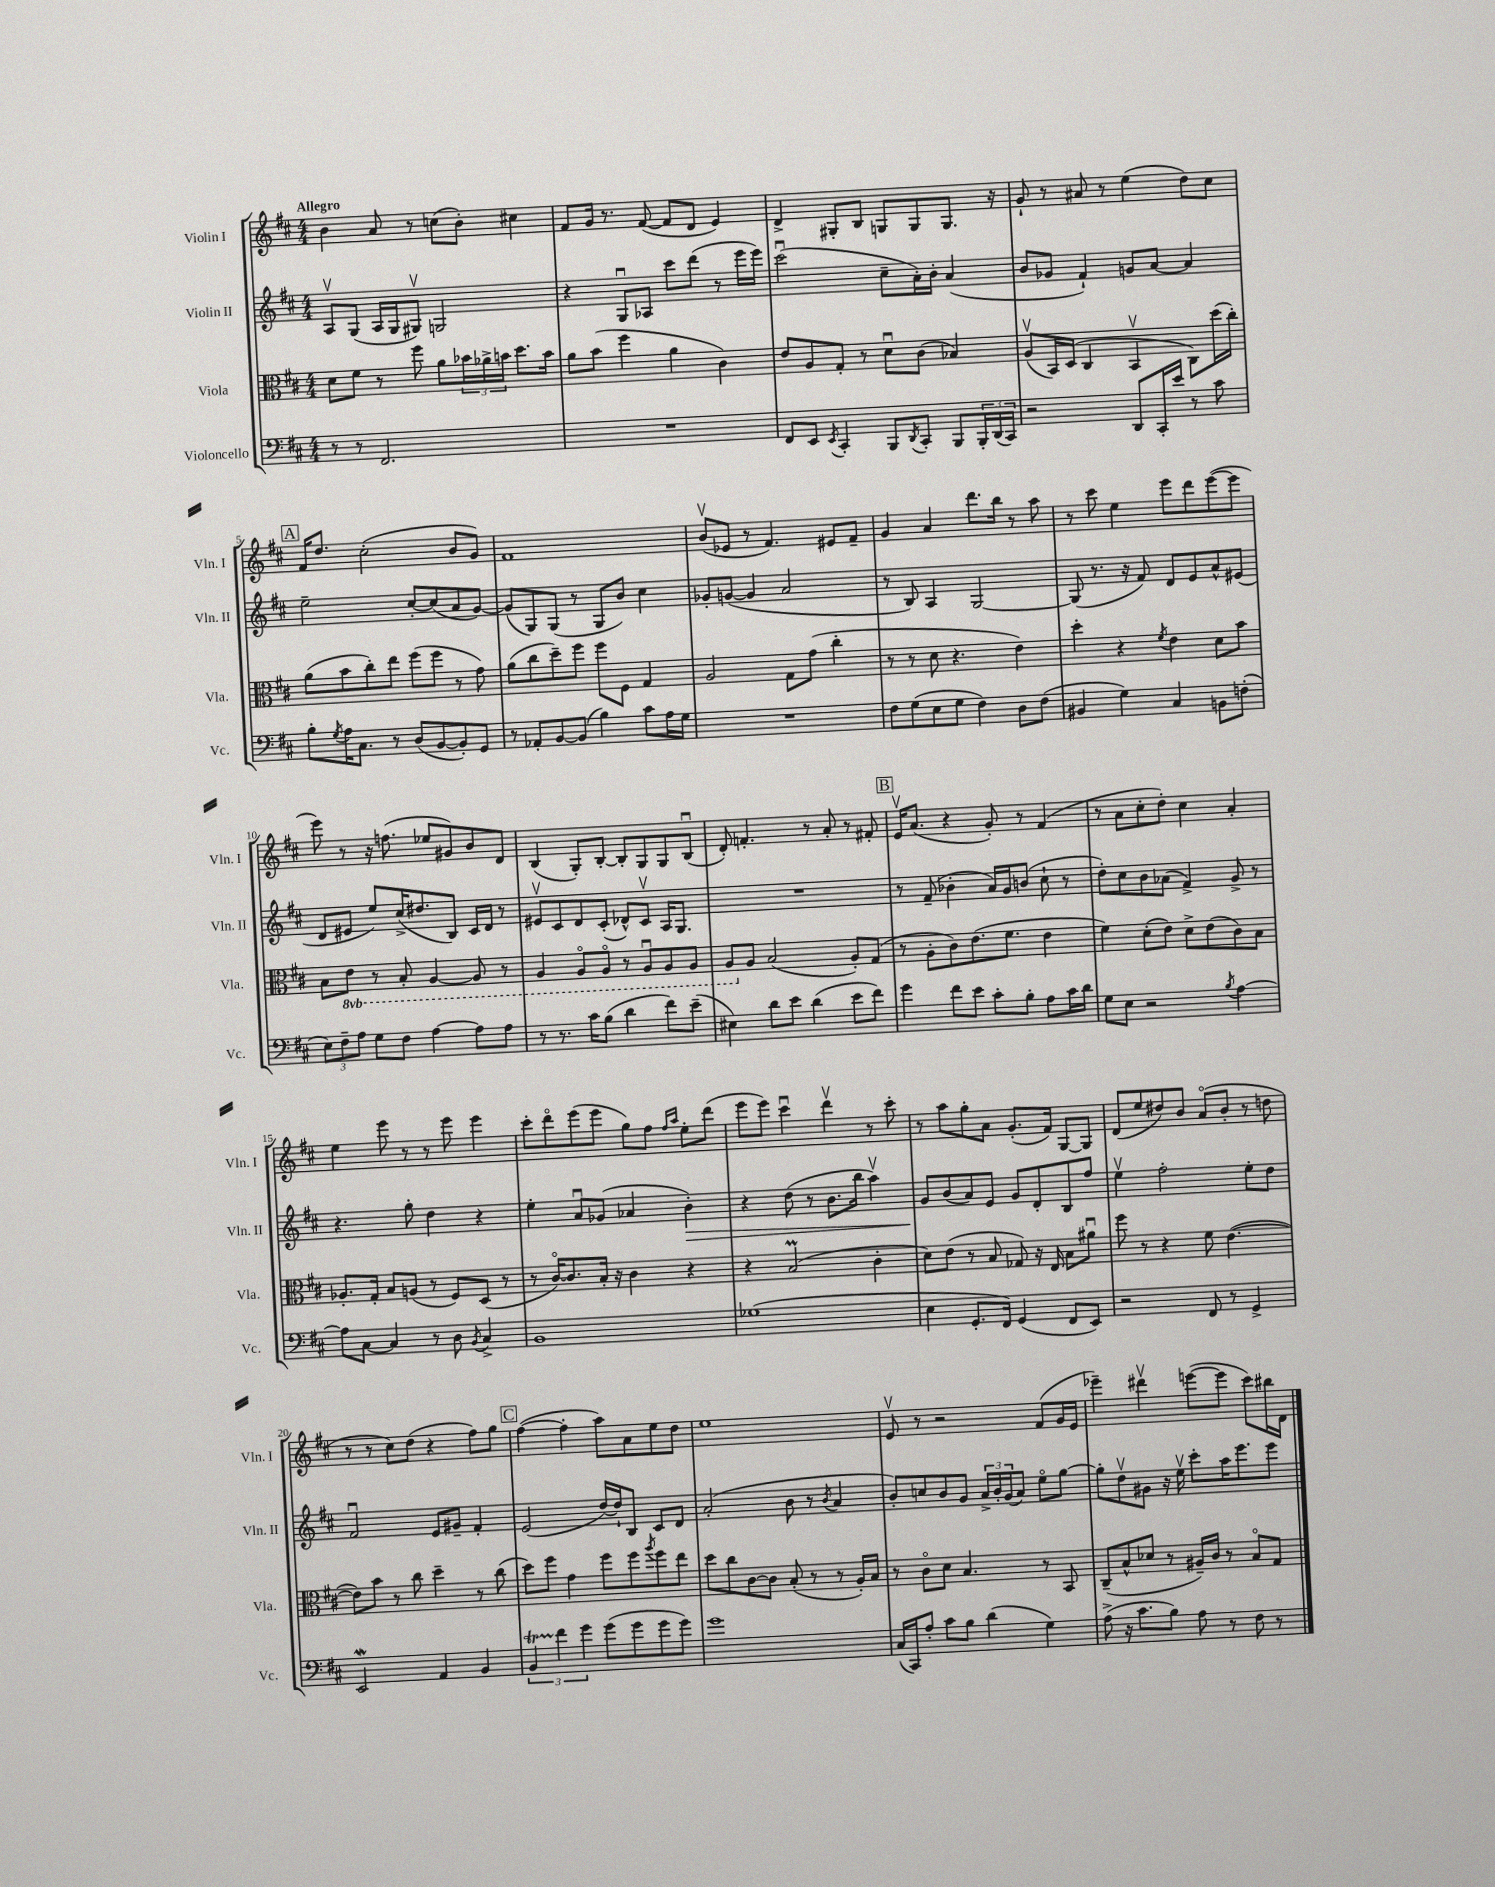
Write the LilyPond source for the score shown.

<<
\new StaffGroup <<
\new Staff = "s0" \with { instrumentName = "Violin I" shortInstrumentName = "Vln. I" } {
    \clef treble \key d \major \numericTimeSignature \time 4/4 \tempo "Allegro"
    b'4 a'8 r8 c''8( b'8-.) cis''4 |
    fis'8 g'16 r8. fis'8~( fis'8 d'8 e'4) |
    d'4-> gis8-. b8 g8 g8 g8. r16 |
    g'8-! r8 ais'8 r8 e''4( d''8) cis''8 |
    \mark \markup { \box "A" } fis'16 d''8. cis''2-.( b'8 g'8) |
    fis'1 |
    b'8\upbow( ees'8 r8 fis'4.) eis'8 fis'8-- |
    g'4 a'4 d'''8. b''16 r8 a''8 |
    r8 cis'''8 e''4 e'''8 d'''8 e'''8~( e'''8 |
    e'''8) r8 r16 f''8.( ees''8 gis'8) b'8 d'8 |
    b4( g8-.) b8~-. b8-. g8 g8 b8\downbow( |
    d'8-.) f'4.-. r8 a'8-. r8 fis'8-. |
    \mark \markup { \box "B" } e'16\upbow a'8.( r4 g'8-.) r8 fis'4( |
    r8 a'8 cis''8-. d''8-.) cis''4 a'4-. |
    e''4 e'''8 r8 r8 e'''8 e'''4 |
    cis'''8-. d'''8\flageolet e'''8( e'''8 g''8) fis''8 \grace { fis''16 a''16 } e''8-. d'''8( |
    e'''8 e'''8) cis'''4\downbow d'''4\upbow r8 cis'''8-. |
    r8 a''8 g''8-. a'8 g'8.-.( fis'16) g8~ g8 |
    d'8( e''8 dis''8) b'8 a'8\flageolet( b'8-. r8 d''8 |
    r8 r8 cis''8) d''8( r4 fis''8) g''8 |
    \mark \markup { \box "C" } fis''4~( fis''4-. a''8) a'8 e''8 d''8 |
    e''1 |
    e'8\upbow r8 r2 fis'8( g'16 e'16 |
    ees'''4--) dis'''4\upbow e'''8~( e'''8 cis'''8) bis''16 d'16 \bar "|." |
}
\new Staff = "s1" \with { instrumentName = "Violin II" shortInstrumentName = "Vln. II" } {
    \clef treble \key d \major \numericTimeSignature \time 4/4
    a8\upbow g8( a16 g16 gis8\upbow) g2 |
    r4 g8\downbow aes8 cis'''8 d'''8( r8 e'''16 e'''16) |
    cis'''2\downbow( cis''8-- a'16-.) b'16-. a'4( |
    b'8 ges'8 fis'4-!) g'8 a'8~ a'4 |
    \mark \markup { \box "A" } e''2-- cis''8~-. cis''8( a'8 g'8~) |
    g'8( g8) g8( r8 g8 b'8) cis''4 |
    ges'8-. g'8~( g'4 a'2 |
    r8 b8) a4 g2~ |
    g8( r8. r16 fis'8) d'8 e'8 a'8-^ eis'8( |
    d'8 eis'8 e''8) cis''16->( dis''8. b8) cis'16 d'16 r8 |
    eis'8\upbow cis'8 d'8 cis'8-.( des'8-^) cis'8\upbow a16 g8. |
    R1 |
    \mark \markup { \box "B" } r8 fis'8--( bes'4-. a'16) g'16 b'8( cis''8-! r8 |
    d''8-.) cis''8 b'8 aes'8( fis'4->) g'8-> r8 |
    r4. g''8-. d''4 r4 |
    e''4-. a'8\downbow ges'8( aes'4 b'4-.\>) |
    r4 d''8( r8 b'8. b''16 a''4\upbow) |
    g'8\! b'8( a'8) e'8 g'8 d'8-. b8 fis''8 |
    e''4\upbow fis''2-. e''8-. d''8 |
    fis'2\downbow e'8 gis'8-- fis'4-. |
    \mark \markup { \box "C" } e'2( d''16~) d''16-! b8 cis'8 d'8 |
    a'2-.( b'8 r8 \acciaccatura { b'8 } a'4 |
    b'8-.) c''8 b'8 g'8 \tuplet 3/2 { a'16-> b'16-. g'16( } a'8) e''8\flageolet g''8~ |
    g''8-. d''8\upbow gis'8 r16 e''16\upbow cis'''8-. a''16 e'''8. e'''8 \bar "|." |
}
\new Staff = "s2" \with { instrumentName = "Viola" shortInstrumentName = "Vla." } {
    \clef alto \key d \major \numericTimeSignature \time 4/4 \set Staff.ottavationMarkups = #ottavation-simple-ordinals
    d'8 fis'8 r8 fis''8 a'8 \tuplet 3/2 { bes'16 aes'16-> b'16 } d''8. b'16 |
    a'8 b'8( fis''4 a'4 cis'4) |
    e'8 a8 g8-. r8 d'8\downbow cis'8( bes4) |
    a8\upbow( b,16) d16( cis4 b,4\upbow cis8) d''16( cis''16-.) |
    \mark \markup { \box "A" } a'8( b'8 cis''8-.) e''8 fis''8( fis''8 r8 g'8) |
    a'8( cis''8 d''8--) fis''8 fis''8 fis8 g4 |
    a2 g8 g'8( cis''4-. |
    r8 r8 d'8 r4. e'4) |
    d''4-. r4 \acciaccatura { fis'8 } e'4 d'8 b'8 |
    b8 \ottava #-1 e8 r8 b,8-. a,4~ a,8 r8 |
    a,4 a,8\flageolet a,8\flageolet r8 a,8\downbow a,8 a,8 |
    a,8 \ottava #0 a8 b2( a8-.) g8( |
    \mark \markup { \box "B" } r8 a8-. cis'8) e'8.( fis'8. e'4 |
    fis'4) d'8-.( e'8) d'8-> e'8( cis'8) b8 |
    aes8.-. g16-. b8 a8( r8 fis8) d8( r8 |
    r8 cis'16~\flageolet) cis'8. b16-. r16 cis'4 r4 |
    r4 b2\prall( cis'4-. |
    d'8) e'8( r8 b8 ges8) r16 e16 b8 ais'8\downbow |
    fis''8 r8 r4 fis'8 e'4.~( |
    e'8) b'8 r8 cis''8 d''4-- r8 cis''8( |
    \mark \markup { \box "C" } d''8) fis''8 g'4 fis''8 fis''8 \acciaccatura { a''8 } fis''8 e''8 |
    d''8 cis''8 cis'8~ cis'8 b8-.( r8 r8 a16-.) b16 |
    r8 cis'8\flageolet d'8 b4. r8 b,8 |
    cis8--( b8-^ des'8 r8 ais16--) cis'16 r8 b8\flageolet g8 \bar "|." |
}
\new Staff = "s3" \with { instrumentName = "Violoncello" shortInstrumentName = "Vc." } {
    \clef bass \key d \major \numericTimeSignature \time 4/4
    r8 r8 fis,2. |
    R1 |
    fis,8 e,8 \acciaccatura { e,8 } cis,4-. b,,8 \acciaccatura { d,8 } cis,8-. b,,8 \tuplet 3/2 { b,,16-. d,16( cis,16) } |
    r2 d,8 cis,16-. e'16 r8 cis'8 |
    \mark \markup { \box "A" } b8-. \acciaccatura { g8 } a16 cis8. r8 d8( b,8~ b,8-.) g,8 |
    r8 aes,8-. b,8~ b,8( b4) cis'8 a16 g16 |
    R1 |
    fis8 g8( e8 g8 fis4) d8 fis8( |
    bis,4 g4) cis4 b,8 f8-.( |
    \tuplet 3/2 { e8) fis8-- a8 } g8 fis8 a4~ a8 a8 |
    r8 r8. cis'16 b8( d'4 fis'8) e'8--( |
    eis4) d'8 e'8 d'4( e'8 fis'8) |
    \mark \markup { \box "B" } g'4 fis'8 e'8 cis'8-. b8-. a8 cis'16 d'16 |
    g8 e8 r2 \acciaccatura { b8 } a4~ |
    a8 cis8~ cis4 r8 d8 \acciaccatura { b,8 } cis4-> |
    b,1 |
    ges1( |
    e4 g,8.-. fis,16) g,4( fis,8 e,8) |
    r2 fis,8 r8 g,4-> |
    e,2\mordent a,4 b,4 |
    \mark \markup { \box "C" } \tuplet 3/2 { b,4\startTrillSpan fis'4\stopTrillSpan g'4 } g'8( g'8 g'8 g'8) |
    g'1 |
    cis16( cis,16) a8-. cis'8 b8 d'4( g4) |
    a8->( r16 cis'8. b8) a8 r8 fis8 r8 \bar "|." |
}
>>
>>
